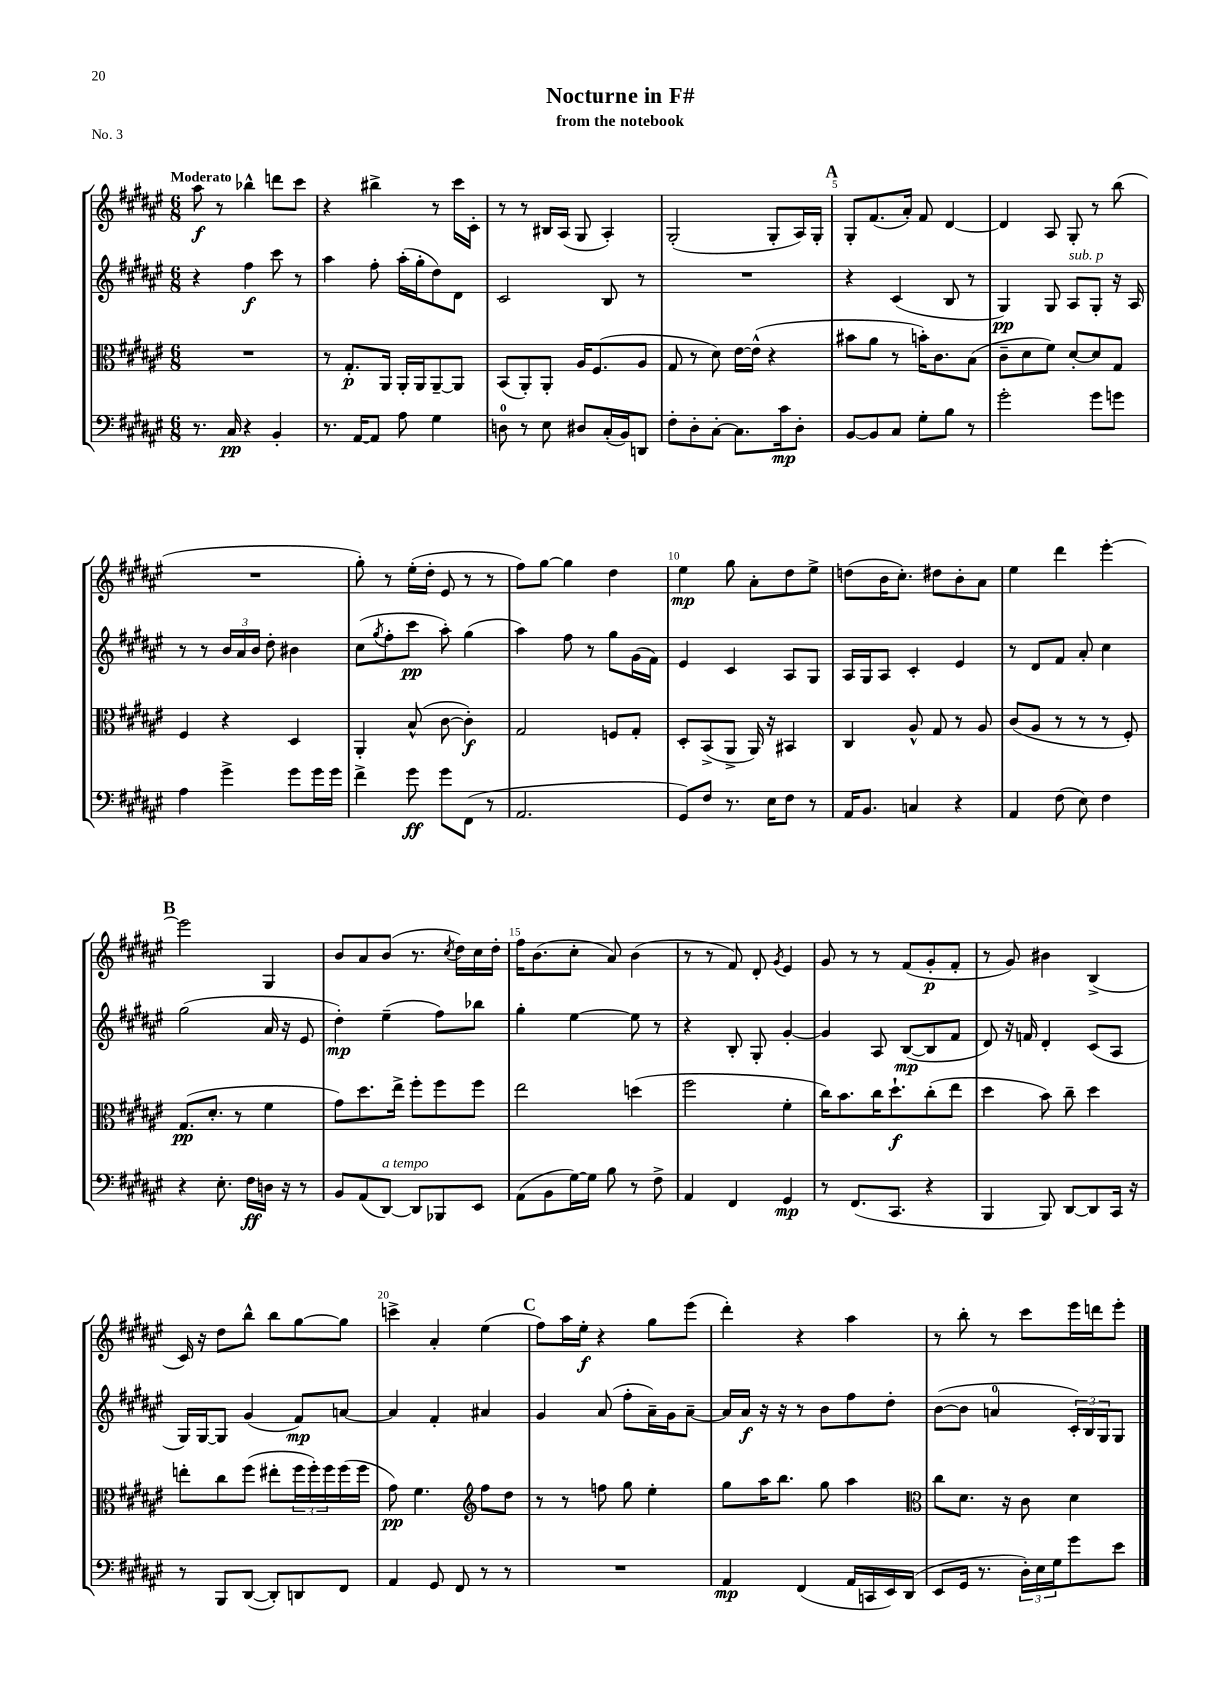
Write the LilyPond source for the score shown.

\header { title = "Nocturne in F#" subtitle = "from the notebook" piece = "No. 3" }
<<
\new StaffGroup <<
\new Staff = "s0" {
    \clef treble \key fis \major \numericTimeSignature \time 6/8 \tempo "Moderato"
    ais''8\f r8 bes''4-^ d'''8 cis'''8 |
    r4 bis''4-> r8 cis'''16 cis'16-. |
    r8 r8 bis16 ais16( gis8 ais4-.) |
    gis2-.( gis8-. ais16) gis16-. |
    \mark \markup { \bold "A" } gis8-. fis'8.( ais'16-.) fis'8 dis'4~ |
    dis'4 ais8 gis8-. r8 b''8( |
    R2. |
    gis''8-.) r8 eis''16-.( dis''16-. eis'8 r8 r8 |
    fis''8) gis''8~ gis''4 dis''4 |
    eis''4\mp gis''8 ais'8-. dis''8 eis''8-> |
    d''8( b'16 cis''8.-.) dis''8 b'8-. ais'8 |
    eis''4 dis'''4 eis'''4~-. |
    \mark \markup { \bold "B" } eis'''2 gis4 |
    b'8 ais'8 b'8( r8. \acciaccatura { cis''8 } dis''16) cis''16 dis''16-. |
    fis''16 b'8.( cis''8-. ais'8) b'4( |
    r8 r8 fis'8) dis'8-. \acciaccatura { gis'8 } eis'4 |
    gis'8 r8 r8 fis'8( gis'8-.\p fis'8-. |
    r8 gis'8) bis'4 b4->( |
    cis'16) r16 dis''8 b''8-^ b''8 gis''8~ gis''8 |
    c'''4-> ais'4-. eis''4( |
    \mark \markup { \bold "C" } fis''8) ais''16 eis''16-.\f r4 gis''8 eis'''8( |
    dis'''4-.) r4 ais''4 |
    r8 b''8-. r8 cis'''8 eis'''16 d'''16 eis'''8-. \bar "|." |
}
\new Staff = "s1" {
    \clef treble \key fis \major \numericTimeSignature \time 6/8
    r4 fis''4\f cis'''8 r8 |
    ais''4 fis''8-. ais''16-.( gis''16-. dis''8) dis'8 |
    cis'2 b8 r8 |
    R2. |
    \mark \markup { \bold "A" } r4 cis'4( b8 r8 |
    gis4\pp) gis8 ais8^\markup { \italic "sub. p" } gis8-. r16 ais16 |
    r8 r8 \tuplet 3/2 { b'16 ais'16 b'16 } dis''8-. bis'4 |
    cis''8( \acciaccatura { gis''8 } fis''8-. cis'''8\pp ais''8-.) gis''4( |
    ais''4) fis''8 r8 gis''8 gis'16( fis'16) |
    eis'4 cis'4 ais8 gis8 |
    ais16 gis16 ais8 cis'4-. eis'4 |
    r8 dis'8 fis'8 ais'8-. cis''4 |
    \mark \markup { \bold "B" } gis''2( ais'16 r16 eis'8 |
    dis''4-.\mp) eis''4--( fis''8) bes''8 |
    gis''4-. eis''4~ eis''8 r8 |
    r4 b8-. gis8-. gis'4~-. |
    gis'4 ais8 b8~\mp( b8 fis'8 |
    dis'8) r16 f'16 dis'4-. cis'8( ais8 |
    gis16) gis16~ gis8 gis'4( fis'8\mp) a'8~ |
    a'4 fis'4-. ais'4 |
    \mark \markup { \bold "C" } gis'4 ais'8( fis''8-. ais'16--) gis'16 ais'8~-- |
    ais'16 ais'16\f r16 r16 r8 b'8 fis''8 dis''8-. |
    b'8~( b'8 a'4-0 \tuplet 3/2 { cis'16-.) b16 gis16 } gis8 \bar "|." |
}
\new Staff = "s2" {
    \clef alto \key fis \major \numericTimeSignature \time 6/8
    R2. |
    r8 gis8.-.\p ais,16 ais,16-. ais,16 ais,8~-- ais,8 |
    b,8( ais,8-.) ais,8-. ais16 fis8.( ais8 |
    gis8 r8 dis'8) eis'16~ eis'16-^( r4 |
    \mark \markup { \bold "A" } bis'8 ais'8 r8 b'16-.) cis'8. b8( |
    cis'8-- dis'8 fis'8) dis'8~-. dis'8 gis8 |
    fis4 r4 dis4 |
    ais,4-. b8-^( cis'8~ cis'4-.\f) |
    gis2 f8 gis8-. |
    dis8-. b,8->( ais,8-> ais,16) r16 bis,4 |
    cis4 ais8-^ gis8 r8 ais8 |
    cis'8( ais8 r8 r8 r8 fis8-.) |
    \mark \markup { \bold "B" } gis8.\pp( dis'8.-. r8 fis'4 |
    gis'8) dis''8. eis''16-> fis''8-. fis''8 fis''8 |
    eis''2 d''4( |
    fis''2 fis'4-. |
    cis''16) b'8. cis''16 dis''8.-!\f cis''8-.( eis''8 |
    dis''4 b'8) cis''8-- dis''4 |
    e''8-. cis''8 fis''8( eis''8-. \tuplet 3/2 { fis''16 fis''16-.) fis''16 } fis''16( fis''16 |
    gis'8\pp) fis'4. \clef treble fis''8 dis''8 |
    \mark \markup { \bold "C" } r8 r8 f''8 gis''8 eis''4-. |
    gis''8 ais''16 b''8. gis''8 ais''4 |
    \clef alto cis''8 dis'8. r16 cis'8 dis'4 \bar "|." |
}
\new Staff = "s3" {
    \clef bass \key fis \major \numericTimeSignature \time 6/8
    r8. cis16\pp r4 b,4-. |
    r8. ais,16~ ais,8 ais8 gis4 |
    d8-0 r8 eis8 dis8 cis16-.( b,16) d,8 |
    fis8-. dis8-. cis8~-. cis8. cis'16\mp dis8-. |
    \mark \markup { \bold "A" } b,8~ b,8 cis8 gis8-. b8 r8 |
    gis'2-. gis'8 g'8 |
    ais4 gis'4-> gis'8 gis'16 gis'16 |
    fis'4-> gis'8\ff gis'8 fis,8( r8 |
    ais,2. |
    gis,8) fis8 r8. eis16 fis8 r8 |
    ais,16 b,8. c4 r4 |
    ais,4 fis8( eis8) fis4 |
    \mark \markup { \bold "B" } r4 eis8.-. fis16\ff d16 r16 r8 |
    b,8 ais,8( dis,8~^\markup { \italic "a tempo" }) dis,8 bes,,8 eis,8 |
    ais,8( b,8 gis16~) gis16 b8 r8 fis8-> |
    ais,4 fis,4 gis,4\mp |
    r8 fis,8.( cis,8. r4 |
    b,,4 b,,8) dis,8~ dis,8 cis,16 r16 |
    r8 b,,8 dis,8~( dis,8-.) d,8 fis,8 |
    ais,4 gis,8 fis,8 r8 r8 |
    \mark \markup { \bold "C" } R2. |
    ais,4\mp fis,4( ais,16 c,16 eis,16) dis,16( |
    eis,8 gis,16 r8. \tuplet 3/2 { dis16-.) eis16 gis16 } gis'8 eis'8 \bar "|." |
}
>>
>>
\layout { \context { \Score \override BarNumber.break-visibility = ##(#f #t #t) barNumberVisibility = #(every-nth-bar-number-visible 5) } }
